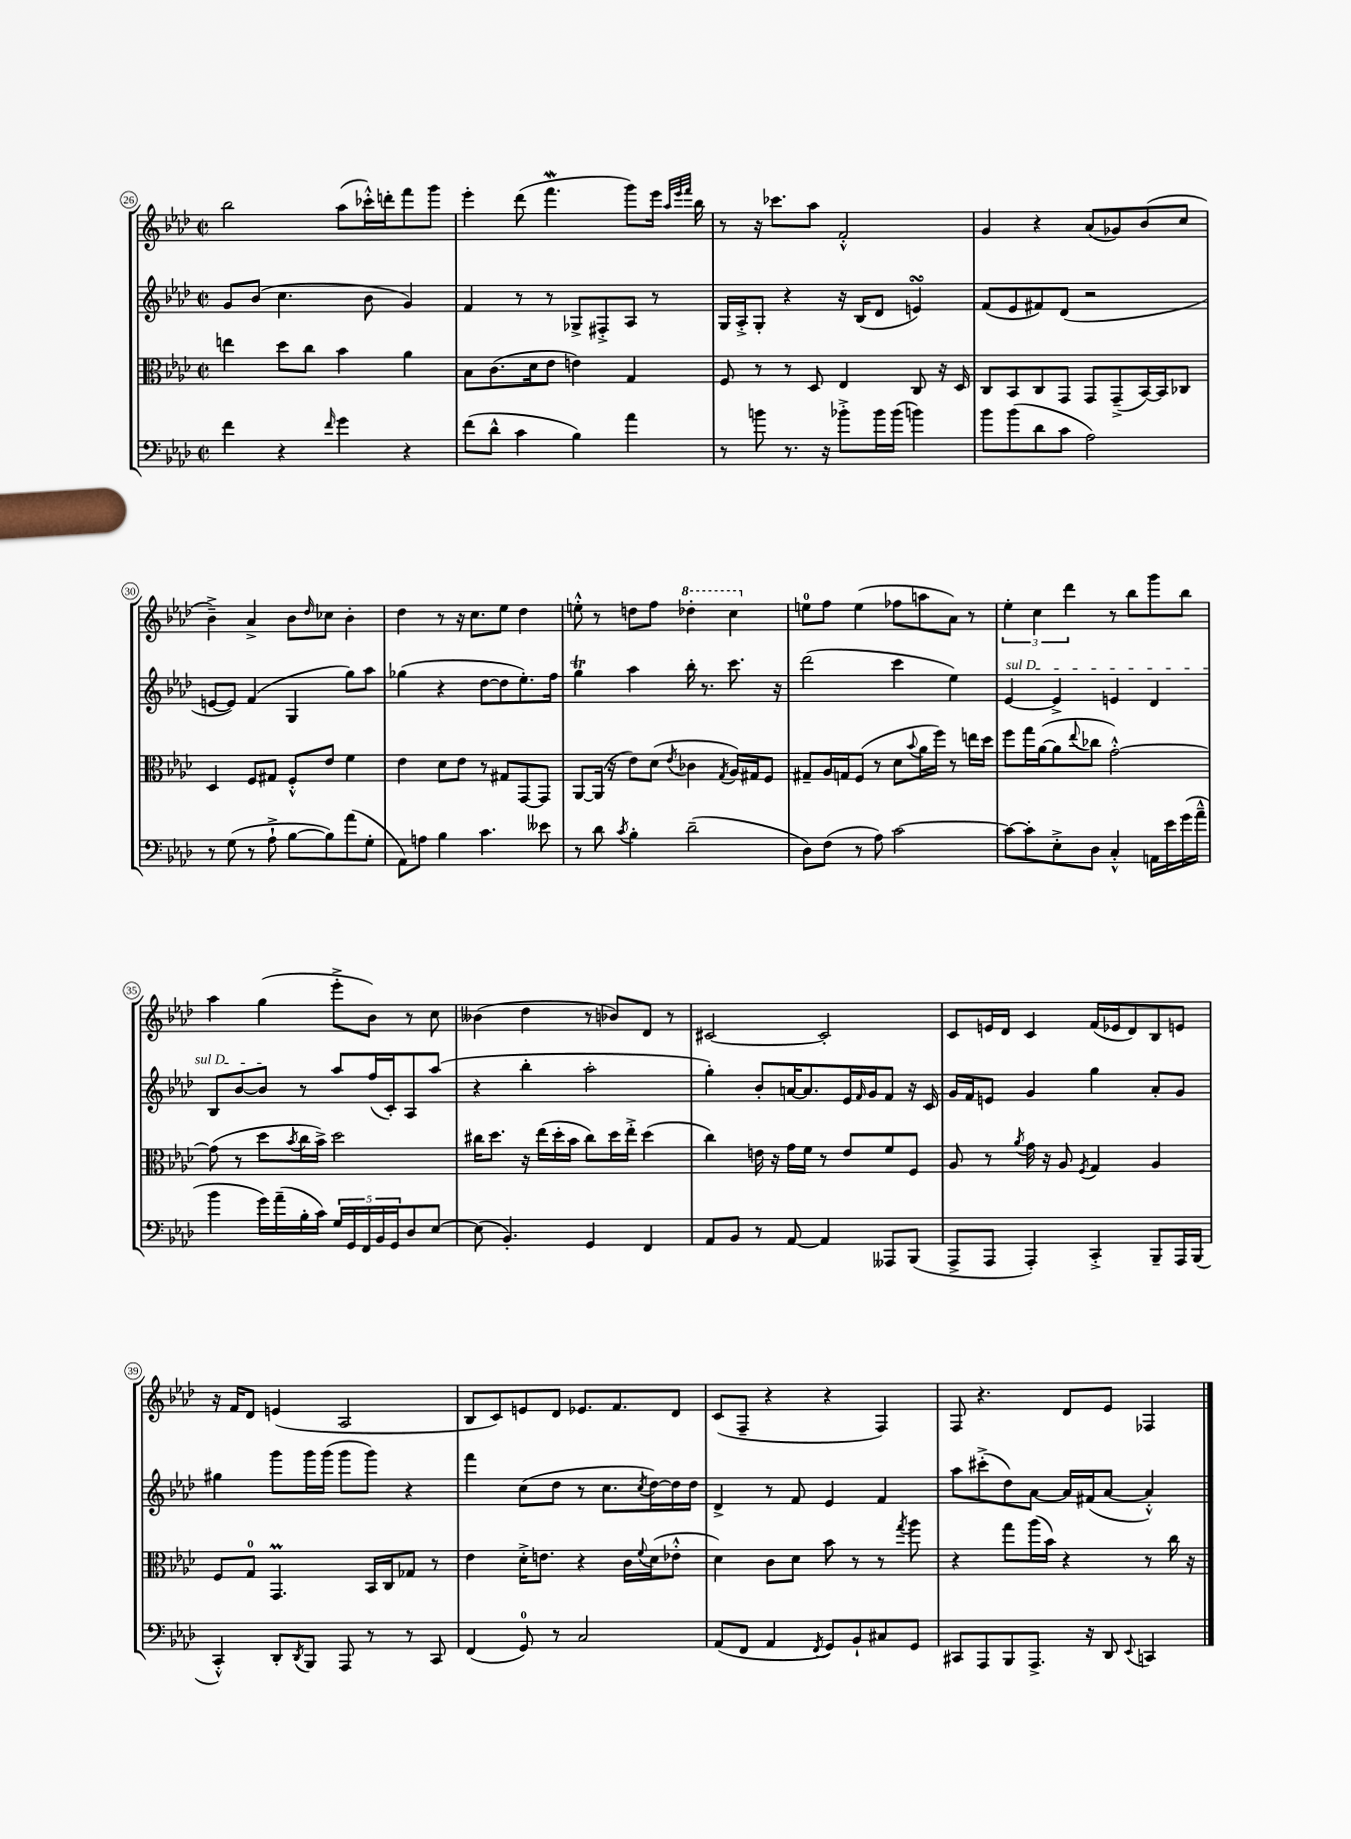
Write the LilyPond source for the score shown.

<<
\new StaffGroup <<
\new Staff = "s0" {
    \clef treble \key aes \major \defaultTimeSignature \time 2/2
    bes''2 aes''8( ces'''16-.-^) d'''16-. f'''8 g'''8 |
    ees'''4-. des'''8( f'''4.\mordent g'''8) ees'''16 \grace { aes''32 ees'''32 f'''32 } bes''16 |
    r8 r16 ces'''8. aes''8 f'2-.-^ |
    g'4 r4 aes'8( ges'8) bes'8( c''8 |
    bes'4--->) aes'4-> bes'8 \grace { des''16 } ces''8 bes'4-. |
    des''4 r8 r16 c''8. ees''8 des''4 |
    e''8-.-^ r8 d''8 f''8 \ottava #1 des'''!4-. c'''4 \ottava #0 |
    e''8-0 f''8 e''4( fes''8 a''8 aes'8) r8 |
    \tuplet 3/2 { ees''4-. c''4 des'''4 } r8 bes''8 g'''8 bes''8 |
    aes''4 g''4( ees'''8-.-> bes'8) r8 c''8 |
    beses'4( des''4 r8 bes'8) des'8 r8 |
    cis'2~ cis'2-. |
    c'8 e'16 des'16 c'4 f'16( ees'16 des'8) bes8 e'8 |
    r16 f'16 des'8 e'4( aes2 |
    bes8 c'8) e'8 des'8 ees'8. f'8. des'8 |
    c'8( f8-- r4 r4 f4) |
    f8 r4. des'8 ees'8 fes4 \bar "|." |
}
\new Staff = "s1" {
    \clef treble \key aes \major \defaultTimeSignature \time 2/2
    g'8 bes'8( c''4. bes'8 g'4) |
    f'4 r8 r8 ges8-> fis8-.-> aes8 r8 |
    g16 aes16-.-> g8-. r4 r16 bes16( des'8 e'4\turn) |
    f'8( ees'8 fis'8) des'8( r2 |
    e'8~ e'8) f'4( g4 g''8) aes''8 |
    ges''4( r4 des''8~ des''8 ees''8.-.) f''16 |
    g''4\trill aes''4 bes''16-. r8. c'''8. r16 |
    des'''2( c'''4 ees''4) |
    \once \override TextSpanner.bound-details.left.text = \markup { \italic "sul D" } ees'4~\startTextSpan ees'4-> e'4 des'4 |
    bes8 bes'8~ bes'8\stopTextSpan r8 aes''8 f''16( c'16-.) aes8 aes''8( |
    r4 bes''4-. aes''2-. |
    g''4-.) bes'8-. a'16~ a'8. ees'16 \grace { f'16 } g'16 f'8 r16 c'16 |
    g'16 f'16 e'8 g'4 g''4 aes'8-. g'8 |
    gis''4 g'''8 g'''16 g'''16( g'''8 g'''8) r4 |
    f'''4 c''8( des''8 r8 c''8. \acciaccatura { c''8 } des''16~) des''16 des''16 |
    des'4-> r8 f'8 ees'4 f'4 |
    aes''8 cis'''8-.->( des''8) aes'8~ aes'16 fis'16( aes'8~ aes'4-.-^) \bar "|." |
}
\new Staff = "s2" {
    \clef alto \key aes \major \defaultTimeSignature \time 2/2
    e''4 des''8 c''8 bes'4 aes'4 |
    bes8 c'8.( des'16 ees'8 e'4) g4 |
    f8 r8 r8 des8 ees4 c8 r16 des16 |
    c8 bes,8 c8 g,8 g,8 g,8--->( bes,16~) bes,16 ces8 |
    des4 f8 gis8 f8-.-^ ees'8 f'4 |
    ees'4 des'8 ees'8 r8 gis8 g,8~ g,8 |
    aes,8~ aes,16( r16 ees'8) des'8( \acciaccatura { ees'8 } ces'4 \acciaccatura { g8 } aes16) gis16 f8 |
    gis8-- aes16 g16 f8( r8 des'8 \appoggiatura { bes'8 } aes'16 f''16) r8 e''16 des''16 |
    f''8 g''16 aes'16~( aes'8 \appoggiatura { ees''8 } ces''8 g'2~-.-^) |
    g'8( r8 des''8 \acciaccatura { bes'8 } c''16 bes'16->) des''2 |
    cis''16 des''8. r16 ees''16( des''16-. bes'16 cis''8) des''16 ees''16-.-> des''4( |
    c''4) e'16 r16 g'16 f'16 r8 e'8 f'8 f8 |
    aes8 r8 \acciaccatura { aes'8 } g'16 r16 aes8 \acciaccatura { f8 } g4 aes4 |
    f8 g8-0 g,4.\prall bes,16 c16 ges8 r8 |
    ees'4 des'16-.-> e'8. r4 c'16 \appoggiatura { f'8 } des'16( ees'8-.-^ |
    des'4) c'8 des'8 bes'8 r8 r8 \acciaccatura { g''8 } aes''8 |
    r4 g''8 aes''16( bes'16) r4 r8 c''16 r16 \bar "|." |
}
\new Staff = "s3" {
    \clef bass \key aes \major \defaultTimeSignature \time 2/2
    f'4 r4 \grace { f'16 } g'4 r4 |
    f'8( des'8-^ c'4 bes4) aes'4 |
    r8 b'8 r8. r16 bes'8-.-> bes'16 bes'16( b'4) |
    bes'8 bes'8( des'8 c'8 aes2) |
    r8 g8( r8 aes8-!-> bes8~ bes8) aes'8( g8-. |
    aes,8) a8 bes4 c'4. eeses'8 |
    r8 des'8 \acciaccatura { c'8 } bes4-. des'2--( |
    des8) f8( r8 aes8) c'2~ |
    c'8~ c'8-. ees8-.-> des8 c4-.-^ a,16 ees'16 g'16( aes'16---^ |
    bes'4 g'16) aes'16--( bes16-. c'16) \tuplet 5/4 { g16 g,16 f,16 bes,16 g,16 } des8 ees8~ |
    ees8( bes,4.-.) g,4 f,4 |
    aes,8 bes,8 r8 aes,8~ aes,4 aeses,,8 bes,,8( |
    aes,,8-> aes,,8 aes,,4-.) c,4-.-> bes,,8-- aes,,16 bes,,16( |
    c,4-.-^) des,8-. \acciaccatura { des,8 } bes,,8 aes,,8 r8 r8 c,8 |
    f,4( g,8-0) r8 c2 |
    aes,8( f,8 aes,4 \acciaccatura { f,8 } g,8) bes,8-! cis8 g,8 |
    cis,8 aes,,8 bes,,8 aes,,8.-> r16 des,8 \appoggiatura { ees,8 } c,4 \bar "|." |
}
>>
>>
\layout { \context { \Score currentBarNumber = #26 \override BarNumber.stencil = #(make-stencil-circler 0.1 0.3 ly:text-interface::print) } }
